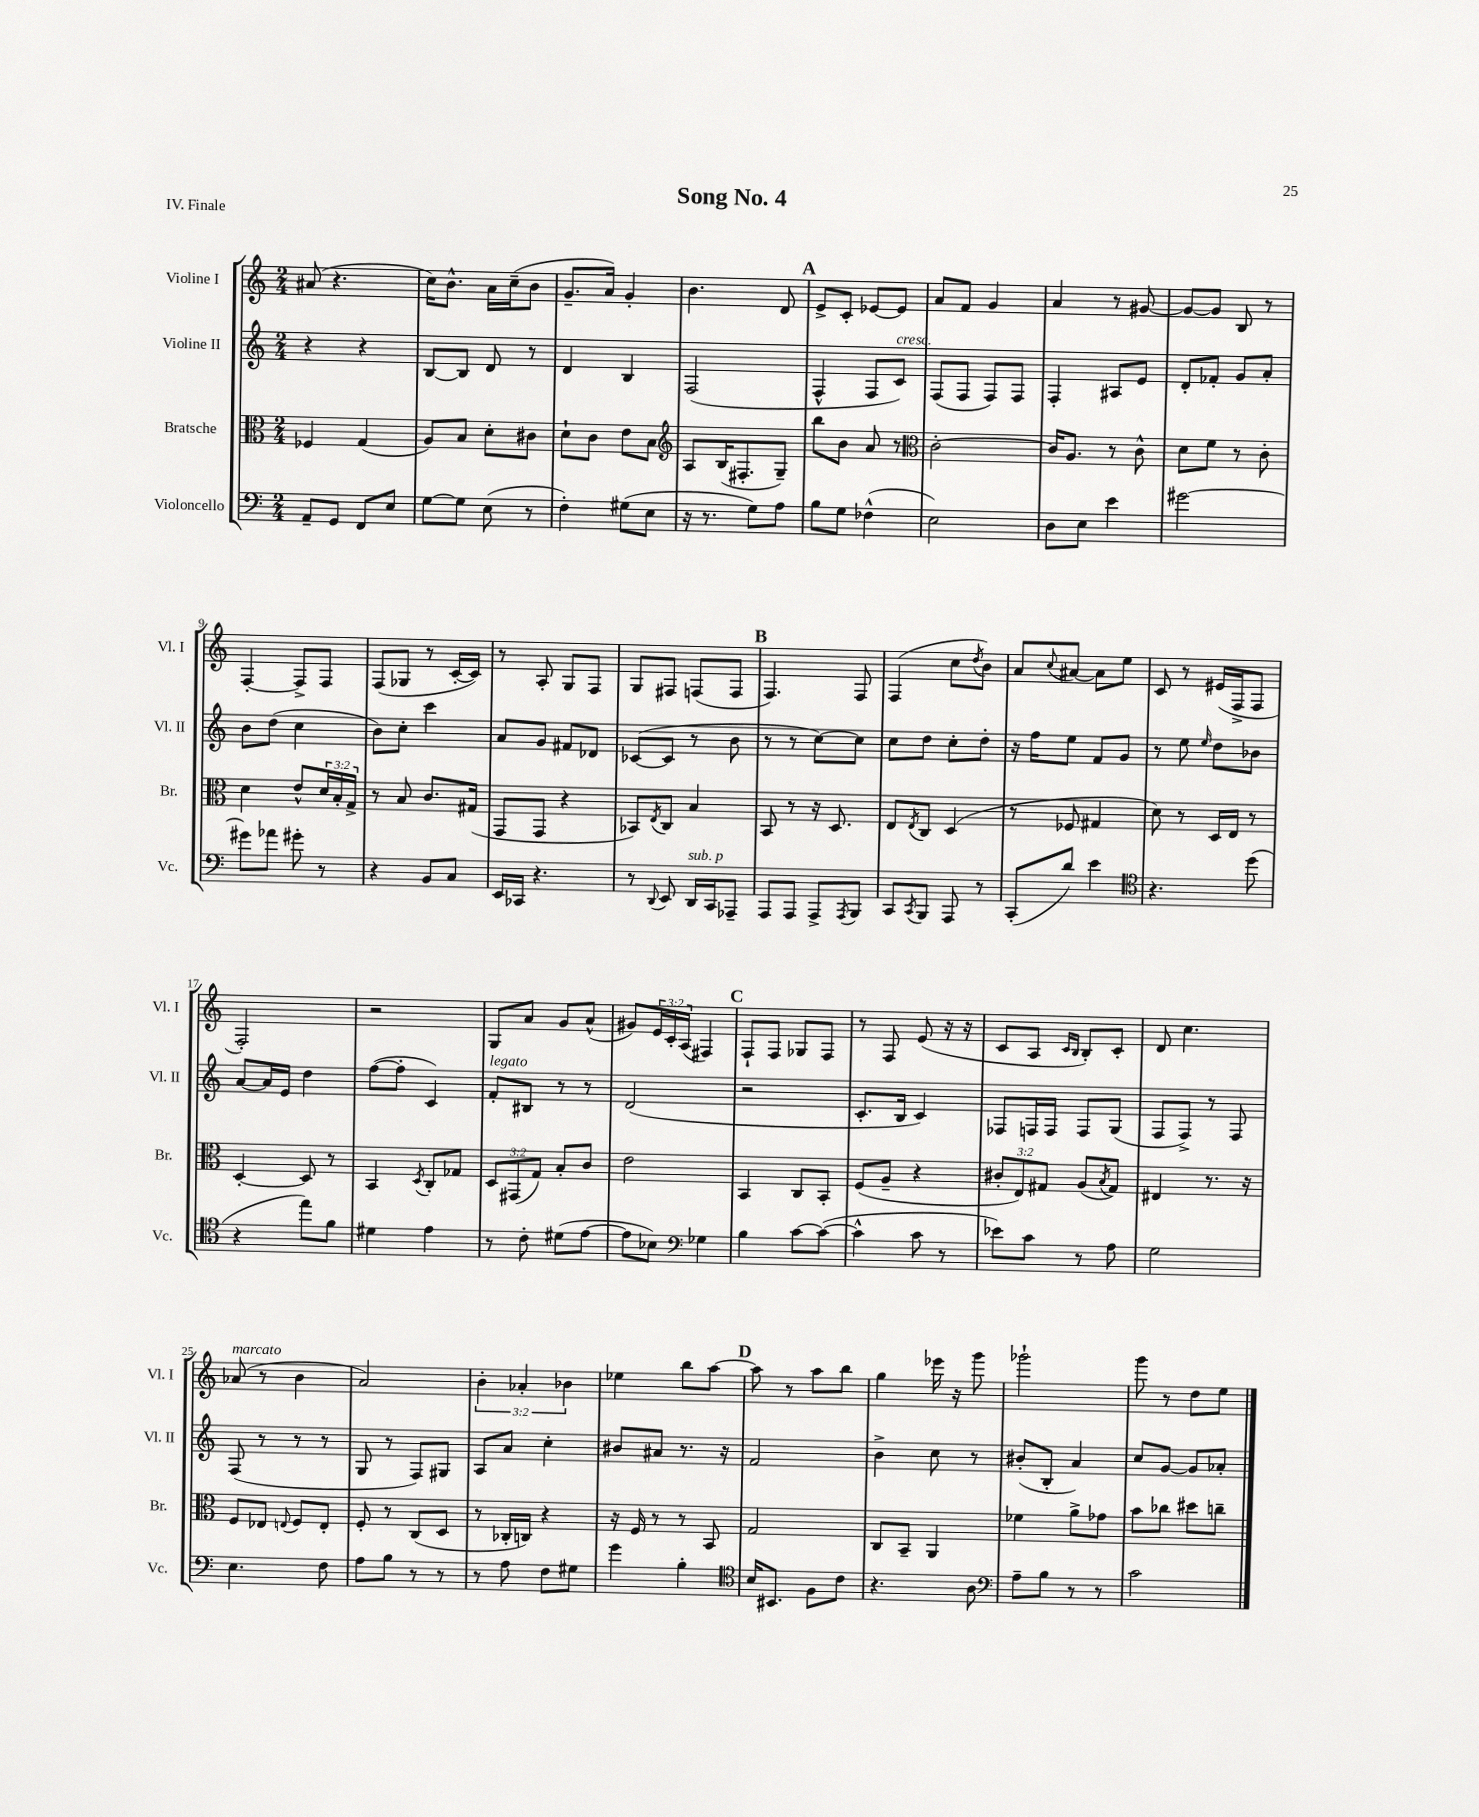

**kern	**kern	**kern	**kern
*part4	*part3	*part2	*part1
*staff4	*staff3	*staff2	*staff1
*I"Violoncello	*I"Bratsche	*I"Violine II	*I"Violine I
*I'Vc.	*I'Br.	*I'Vl. II	*I'Vl. I
*clefF4	*clefC3	*clefG2	*clefG2
*k[]	*k[]	*k[]	*k[]
*M2/4	*M2/4	*M2/4	*M2/4
=1	=1	=1	=1
8AA~/L	4F-X/	4r	(8a#X/
8GG/J	.	.	4.r
8FF/L	(4G/	4r	.
8E/J	.	.	.
=2	=2	=2	=2
[8G\L	8A/L)	[8B/L	16cc\KL)
.	.	.	8.b^^\J
8G\J]	8B/J	8B/J]	.
(8E\	8d'\L	8d/	16a\LL
.	.	.	(16cc~\J
8r	8c#X\J	8r	8b\J
=3	=3	=3	=3
4F'\)	8d`\L	4d/	8.g~/L
.	8c\J	.	.
.	.	.	16a/Jk)
(8G#X\L	8e\L	4B/	4g'/
8E\J	8B\J	.	.
=4	=4	=4	=4
*	*clefG2	*	*
16r	8A/L	(2F/	4.b\
8.r	.	.	.
.	(16B/K	.	.
.	8.F#X'/	.	.
8G\L)	.	.	.
8A\J	8G~/J)	.	8d/
!!LO:REH:place=s1:t=A
=5	=5	=5	=5
8B\L	8bb\L	4F^^/	8e^/L
8G\J	8b\J	.	8c'/J
(4F-X^^\	8a/	8F/L	[8e-X/L
!	!	!LO:TX:a:i:t=cresc.	!
.	8r	8c/J)	8e-/J]
=6	=6	=6	=6
*	*clefC3	*	*
2E\)	[2c'\	(8F/L	8a/L
.	.	8F/J	8f/J
.	.	8F/L)	4g/
.	.	8F/J	.
=7	=7	=7	=7
8D\L	16c/KL]	4F'/	4a/
.	8.A/J	.	.
8E\J	.	.	.
4e\	8r	8A#X/L	8r
.	8c^^\	8e/J	[8g#X/
=8	=8	=8	=8
[2g#X\	8d\L	8d'/L	8g#/L_
.	8f\J	8f-X'/J	8g#/J]
.	8r	8g/L	8B/
.	8c'\	8a'/J	8r
!!LO:LB:g=z
=9	=9	=9	=9
8g#X\L]	4d\	8b\L	[4F'/
8a-X\J	.	(8dd\J	.
8g#X'\	8e^^/L	4cc\	8F^/L]
8r	24d/L	.	8F/J
.	24B'/	.	.
.	24G^/JJ	.	.
=10	=10	=10	=10
4r	8r	8b\L)	(8F/L
.	8B/	8cc'\J	8G-X/J
8BB/L	8.c/L	4ccc\	8r
8C/J	.	.	[16c'/LL
.	(16G#X/Jk	.	16c/JJ])
=11	=11	=11	=11
16EE/LL	8GG/L	8a/L	8r
16CC-X/JJ	.	.	.
4.r	8GG/J	8g/J	8A'/
.	4r	8f#X/L	8G/L
.	.	8d-X/J	8F/J
=12	=12	=12	=12
8r	8BB-X/L)	([8c-X/L	8G/L
8qqDD/	8qE/	.	.
8EE/	8C/J	8c-/J]	8F#X/J
!LO:TX:a:i:t=sub. p	!	!	!
16DD/LL	4B/	8r	(8Fn/L
16CC/J	.	.	.
8AAA-X~/J	.	8b\	8F/J
!!LO:REH:place=s1:t=B
=13	=13	=13	=13
8AAA/L	8BB/	8r	4.F/)
8AAA/J	8r	8r	.
8AAA^/L	16r	[8cc\L)	.
.	8.D/	.	.
8qAAA/	.	.	.
8BBB/J	.	8cc\J]	8F/
=14	=14	=14	=14
8CC/L	8E/L	8cc\L	(4F/
8qCC/	8qE/	.	.
8BBB/J	8C/J	8dd\J	.
8AAA/	(4D/	8cc'\L	8cc\L
.	.	.	8qdd/
8r	.	8dd'\J	8b\J)
=15	=15	=15	=15
(8CC'/L	8r	16r	8a/L
.	.	16ff\KL	.
.	.	.	8qqcc/
8d/J)	8F-X/	8ee\J	[8a#X/J
4e\	4G#X/	8f/L	8a#\L]
.	.	8g/J	8ee\J
=16	=16	=16	=16
*clefC4	*	*	*
4.r	8d\)	8r	8c/
.	8r	8ee\	8r
.	.	16qqee/	.
.	16D/LL	8dd\L	(16e#X/LL
.	16E/JJ	.	16F^/J
(8dd\	8r	8b-X\J	8F/J
!!LO:LB:g=z
=17	=17	=17	=17
4r	[4D'/	[8a/L	2F'/)
.	.	16a/L]	.
.	.	16e/JJ	.
8ee\L)	8D/]	4dd\	.
8f\J	8r	.	.
=18	=18	=18	=18
4d#X\	4BB/	([8ff\L	2r
.	.	8ff'\J]	.
.	8qD/	.	.
4e\	8C'/L	4c/)	.
.	8G-X/J	.	.
=19	=19	=19	=19
!	!	!LO:TX:a:i:t=legato	!
8r	12D/L	8f'/L	8G/L
.	(12GG#X/	.	.
8c'\	.	8B#X/J	8a/J
.	12G/J)	.	.
(8d#X\L	8B'/L	8r	8g/L
[8e\J	8c/J	8r	(8a^^/J
=20	=20	=20	=20
8e\L]	2e\	(2d/	8g#X/L)
8B-X\J)	.	.	24e/L
.	.	.	24c'/
.	.	.	(24A/JJ
*clefF4	*	*	*
4G-X\	.	.	4F#X/)
!!LO:REH:place=s1:t=C
=21	=21	=21	=21
4B\	4BB/	2r	8F`/L
.	.	.	8F/J
[8c\L	8C/L	.	8G-X/L
(8c\J_	8BB'/J	.	8F/J
=22	=22	=22	=22
4c^^\]	(8F/L	8.c'/L	8r
.	8A~/J	.	8F/
.	.	16B/Jk	.
8c\	4r	4c/)	(8e/
8r	.	.	16r
.	.	.	16r
=23	=23	=23	=23
8e-X\L)	12c#X'/L	8F-X/L	8c/L
.	12E/)	.	.
8c\J	.	16Fn/L	8A/J
.	12G#X/J	.	.
.	.	16F/JJ	.
.	.	.	16qqc/LL
.	.	.	16qqB/JJ
8r	(8A/L	8F/L	8B'/L)
.	8qB/	.	.
8A\	8G#/J)	(8G/J	8c'/J
=24	=24	=24	=24
2G\	4E#X/	8F/L	8d/
.	.	8F^/J)	4.cc\
.	8.r	8r	.
.	.	8F/	.
.	16r	.	.
!!LO:LB:g=z
=25	=25	=25	=25
!	!	!	!LO:TX:a:i:t=marcato
4.E\	8F/L	(8F/	(8a-X/
.	8E-X/J	8r	8r
.	8qqEn/	.	.
.	8F/L	8r	4b\
8F\	8E'/J	8r	.
=26	=26	=26	=26
8A\L	8F'/	8G/	2a/)
8B\J	8r	8r	.
8r	(8C/L	8F/L)	.
8r	8D/J	8G#X/J	.
=27	=27	=27	=27
8r	8r	8A/L	6b'\
8A\	16C-X'/LL	8a/J	.
.	.	.	6a-X'/
.	16Cn/JJ)	.	.
8F\L	4r	4cc'\	.
.	.	.	6b-X\
8G#X\J	.	.	.
=28	=28	=28	=28
4g\	16r	8b#X/L	4ee-X\
.	16F/	.	.
.	8r	8a#X/J	.
4B'\	8r	8.r	8bb\L
.	8BB/	.	[8aa\J
.	.	16r	.
!!LO:REH:place=s1:t=D
=29	=29	=29	=29
*clefC4	*	*	*
16B/KL	2G/	2f/	8aa\]
8.BB#X/J	.	.	.
.	.	.	8r
8F\L	.	.	8aa\L
8c\J	.	.	8bb\J
=30	=30	=30	=30
4.r	8C/L	4b^\	4gg\
.	8BB~/J	.	.
.	4AA/	8cc\	16eee-X\
.	.	.	16r
8A\	.	8r	8ggg\
=31	=31	=31	=31
*clefF4	*	*	*
8A~\L	4f-X\	(8b#X'/L	2ggg-X`\
8B\J	.	8B'/J	.
8r	8a^\L	4a/)	.
8r	8g-X\J	.	.
=32	=32	=32	=32
2c\	8b\L	8cc/L	8ggg\
.	8cc-X\J	[8g/J	8r
.	8dd#X\L	8g/L]	8dd\L
.	8ccn~\J	8a-X'/J	8ee\J
==	==	==	==
*-	*-	*-	*-
